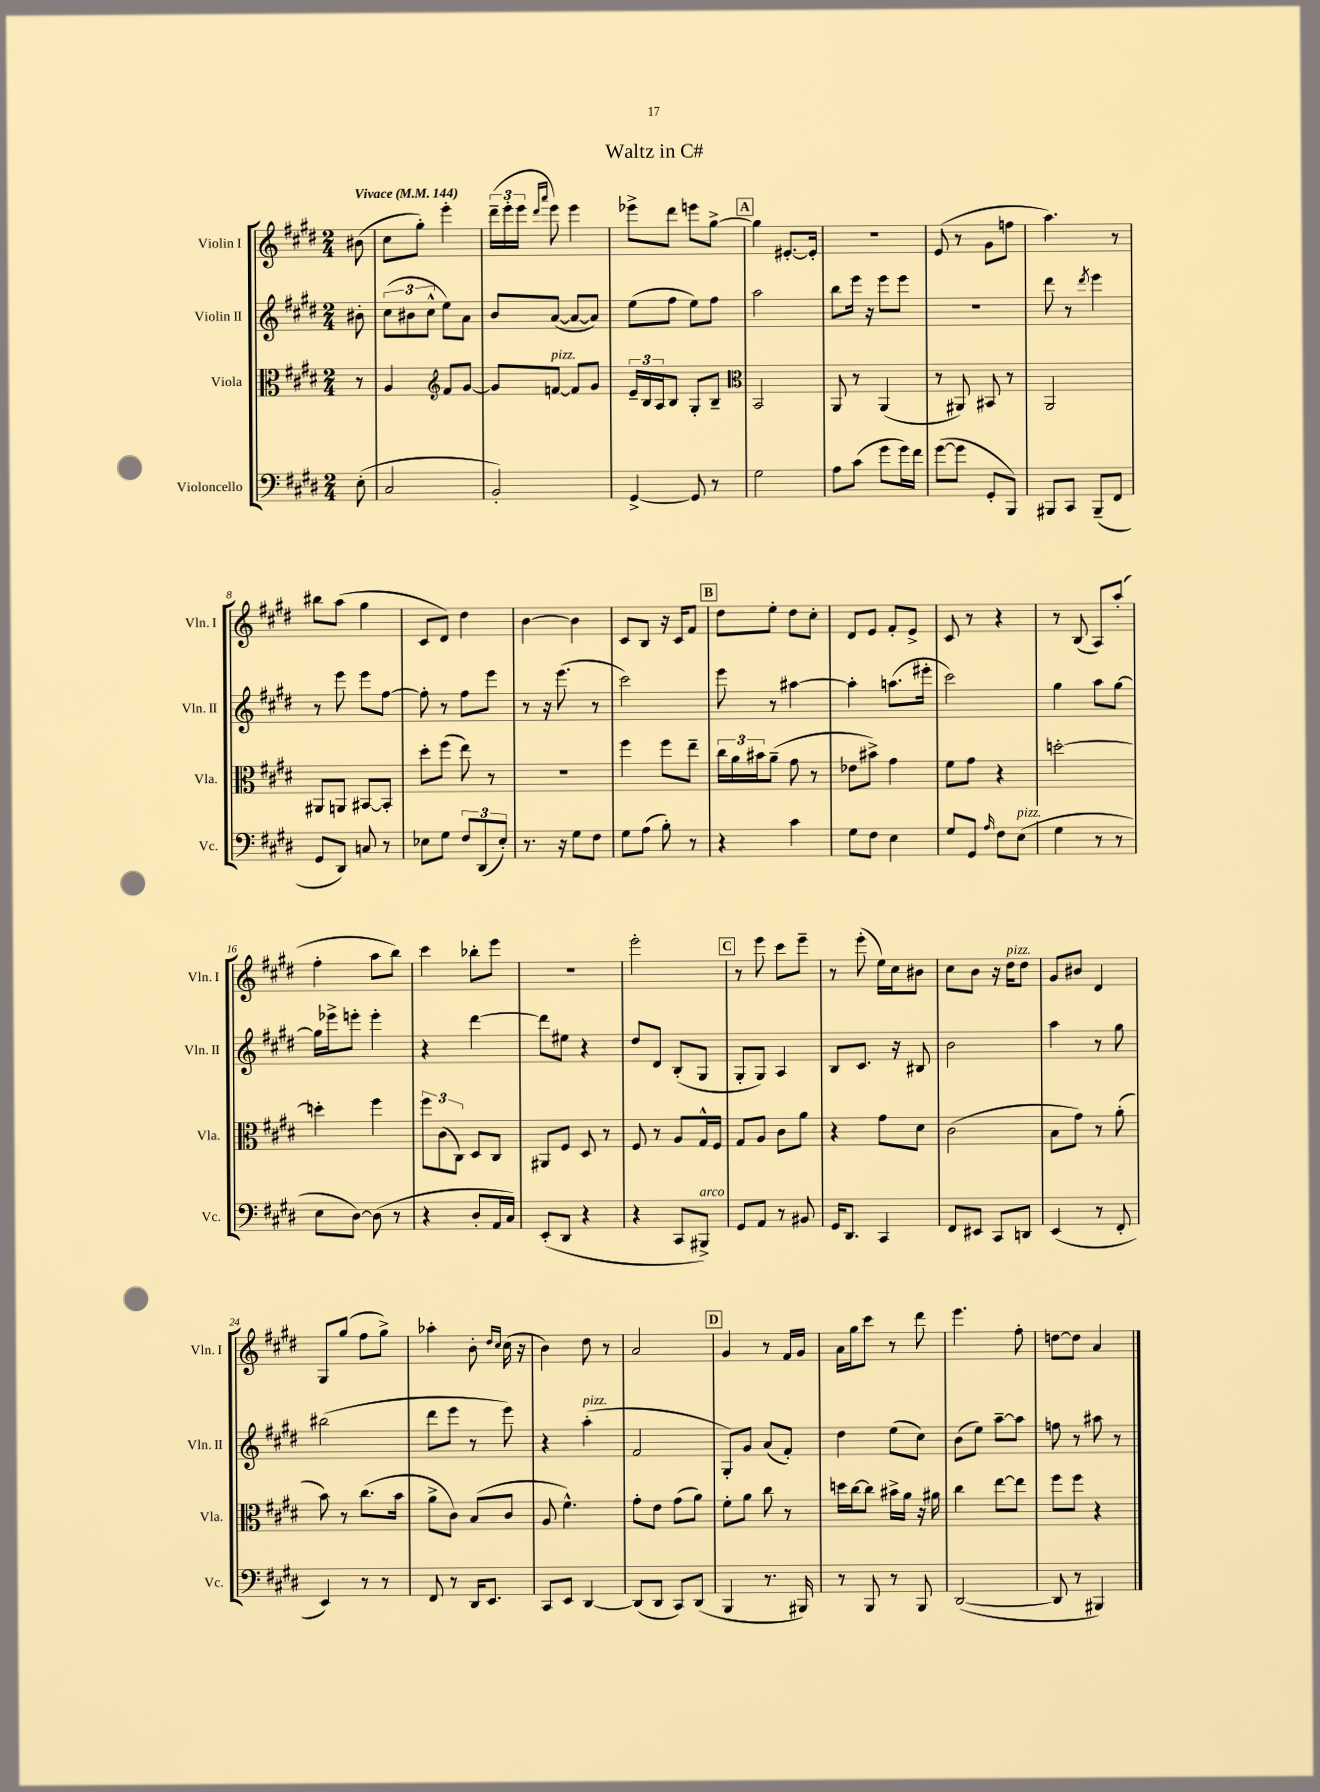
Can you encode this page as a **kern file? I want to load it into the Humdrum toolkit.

**kern	**kern	**kern	**kern
*staff4	*staff3	*staff2	*staff1
*clefF4	*clefC3	*clefG2	*clefG2
*k[f#c#g#d#]	*k[f#c#g#d#]	*k[f#c#g#d#]	*k[f#c#g#d#]
*M2/4	*M2/4	*M2/4	*M2/4
*MM144	*MM144	*MM144	*MM144
(8E'\	8r	8b#'\	(8b#\
=	=	=	=
2C#/	4A/	(12cc#\L	8cc#\L
.	.	12b#\	.
.	.	.	8gg#'\J)
.	.	12cc#^^\J	.
*	*clefG2	*	*
.	8f#/L	8ee\L)	4eee'\
.	[8g#/J	8a\J	.
=	=	=	=
2BB'/)	8g#/]L	8b/L	(24ddd#~\LL
.	.	.	24eee'\
.	.	.	24eee\JJ
.	.	.	16qqddd#/LL
.	.	.	16qqaaa/JJ
.	[8f/J	([8a/J	8eee\)
.	8f/]L	8a/_L	4eee\
.	8g#/J	8a/]J)	.
=	=	=	=
[4GG#^/	24e~/LL	(8ee\L	8eee-^\L
.	24B/	.	.
.	24A/J	.	.
.	8B/J	8ff#\J	8ddd#\J
8GG#/]	8G#'/L	8ee\L)	8eee\L
8r	8B~/J	8ff#\J	[8gg#^\J
=	=	=	=
*	*clefC3	*	*
2G#\	2BB/	2aa\	4gg#\]
.	.	.	[8.e#'/L
.	.	.	16e#'/]Jk
=	=	=	=
8A\L	8AA/	8bb\L	2r
(8c#\J	8r	16eee\Jk	.
.	.	16r	.
8g#\L	(4AA/	8eee\L	.
16g#\L)	.	8eee\J	.
16f#\JJ	.	.	.
=	=	=	=
([8g#\L	8r	2r	(8e/
8g#\]J	8AA#/)	.	8r
8GG#'/L	8BB#/	.	8g#\L
8BBB/J)	8r	.	8ff\J
=	=	=	=
8BBB#/L	2AA/	8ddd#\	4.aa\)
8CC#/J	.	8r	.
.	.	8qddd#/	.
(8BBB#~/L	.	4eee\	.
8FF#/J	.	.	8r
=	=	=	=
8GG#/L	8AA#/L	8r	8bb#\L
8DD#/J)	8AA/J	8eee\	(8aa\J
8C/	[8BB#/L	8eee\L	4gg#\
8r	8BB#'/]J	[8ff#\J	.
=	=	=	=
8E-\L	8dd#'\L	8ff#'\]	8c#/L
8G#\J	(8ff#\J	8r	8d#/J)
12F#/L	8ee\)	8ff#\L	4dd#\
(12DD#/	.	.	.
.	8r	8eee\J	.
12E-'/J)	.	.	.
=	=	=	=
8.r	2r	8r	[4b\
.	.	16r	.
16r	.	(8.eee\	.
8G#\L	.	.	4b\]
8F#\J	.	8r	.
=	=	=	=
8G#\L	4ff#\	2ccc#\)	8c#/L
(8A\J	.	.	8B/J
8B'\)	8ff#\L	.	16r
.	.	.	16c#/LK
8r	8ee~\J	.	8f#/J
=	=	=	=
4r	24cc#\LL	8eee\	8dd#\L
.	24a\	.	.
.	24b#\J	.	.
.	(8a~\J	8r	8ee'\J
4c#\	8g#\	[4aa#\	8dd#\L
.	8r	.	8cc#'\J
=	=	=	=
8G#\L	8e-\L	4aa#'\]	8d#/L
8F#\J	8b#^\J)	.	8e/J
4E\	4g#\	(8.aa\L	8f#'/L
.	.	.	8e^/J
.	.	16eee#'\Jk	.
=	=	=	=
8G#/L	8f#\L	2ccc#\)	8c#/
8GG#/J	8g#\J	.	8r
16qqA/	.	.	.
8F#\L	4r	.	4r
(8E\J	.	.	.
=	=	=	=
4G#\	[2dd'\	4gg#\	8r
.	.	.	(8B/
8r	.	8aa\L	8A/L)
8r	.	[8gg#\J	(8aa'/J
=	=	=	=
8E\L	4dd'\]	16gg#\]LL	4ff#'\
.	.	16eee-^\J	.
[8D#\J)	.	8eee'\J	.
(8D#\]	4ff#\	4eee'\	8aa\L
8r	.	.	8bb\J)
=	=	=	=
4r	12ff#\L	4r	4ccc#\
.	(12c#\	.	.
.	12C#\J)	.	.
8D#'/L	8D#/L	[4ddd#\	8bb-'\L
16AA/L	8C#/J	.	8eee\J
16C#/JJ)	.	.	.
=	=	=	=
(8EE'/L	8AA#/L	8ddd#\]L	2r
8DD#/J	8F#/J	8ee#\J	.
4r	8D#/	4r	.
.	8r	.	.
=	=	=	=
4r	8F#/	8dd#/L	2eee'\
.	8r	8d#/J	.
8CC#/L	8A/L	(8B'/L	.
8BBB#^/J)	16G#^^/L	8G#/J	.
.	16F#/JJ	.	.
=	=	=	=
8GG#/L	8G#/L	8G#'/L	8r
8AA/J	8A/J	8G#/J)	8eee\
8r	8c#\L	4A/	8ccc#\L
8BB#/	8a\J	.	8eee~\J
=	=	=	=
16GG#/LK	4r	8B/L	8r
8.DD#/J	.	.	.
.	.	8.c#/J	(8eee'\
4CC#/	8g#\L	.	16ee\LL)
.	.	16r	16cc#\J
.	8d#\J	8B#/	8b#\J
=	=	=	=
8FF#/L	(2c#\	2b\	8cc#\L
8EE#/J	.	.	8b\J
8CC#/L	.	.	16r
.	.	.	16dd#\LK
8DD/J	.	.	8dd#\J
=	=	=	=
(4EE/	8B\L	4aa\	8g#/L
.	8g#\J)	.	8b#/J
8r	8r	8r	4d#/
8FF#'/	(8a'\	8gg#\	.
=	=	=	=
4EE/)	8b\)	(2bb#\	8G#/L
.	8r	.	(8gg#/J
8r	(8.cc#\L	.	8ff#\L
8r	.	.	8gg#^\J)
.	16b\Jk	.	.
=	=	=	=
8FF#/	8a^\L	8ddd#\L	4aa-'\
8r	8c#\J)	8eee\J	.
16DD#/LK	(8B/L	8r	8b'\
8.EE/J	.	.	.
.	.	.	16qqdd#/LL
.	.	.	16qqcc#/JJ
.	8c#/J	8eee\)	(16cc#\
.	.	.	16r
=	=	=	=
8CC#/L	8A/	4r	4b\)
8EE/J	4.f#^^\)	.	.
[4DD#/	.	(4aa'\	8dd#\
.	.	.	8r
=	=	=	=
(8DD#/]L	8g#'\L	2f#/	2a/
8DD#/J	8e\J	.	.
8CC#/L)	(8g#\L	.	.
(8DD#/J	8a\J)	.	.
=	=	=	=
4BBB/	8f#'\L	8G#'/L)	4g#/
.	8a\J	8g#/J	.
8.r	8cc#\	(8a/L	8r
.	8r	8f#'/J)	16f#/LL
16BBB#/)	.	.	16g#/JJ
=	=	=	=
8r	16dd\LL	4dd#\	16a\LL
.	[16cc#\J	.	16gg#\J
8BBB/	8cc#\]J	.	8ccc#\J
8r	16b#^\LL	(8ee\L	8r
.	16a\JJ	.	.
8BBB/	16r	8cc#\J)	8ddd#\
.	16a#\	.	.
=	=	=	=
([2DD#/	4cc#\	(8b\L	4.eee\
.	.	8ee\J)	.
.	[8ee\L	[8aa~\L	.
.	8ee\]J	8aa\]J	8ff#'\
=	=	=	=
8DD#/]	8ff#\L	8ff\	[8dd\L
8r	8ff#\J	8r	8dd\]J
4BBB#/)	4r	8aa#\	4a/
.	.	8r	.
==	==	==	==
*-	*-	*-	*-
